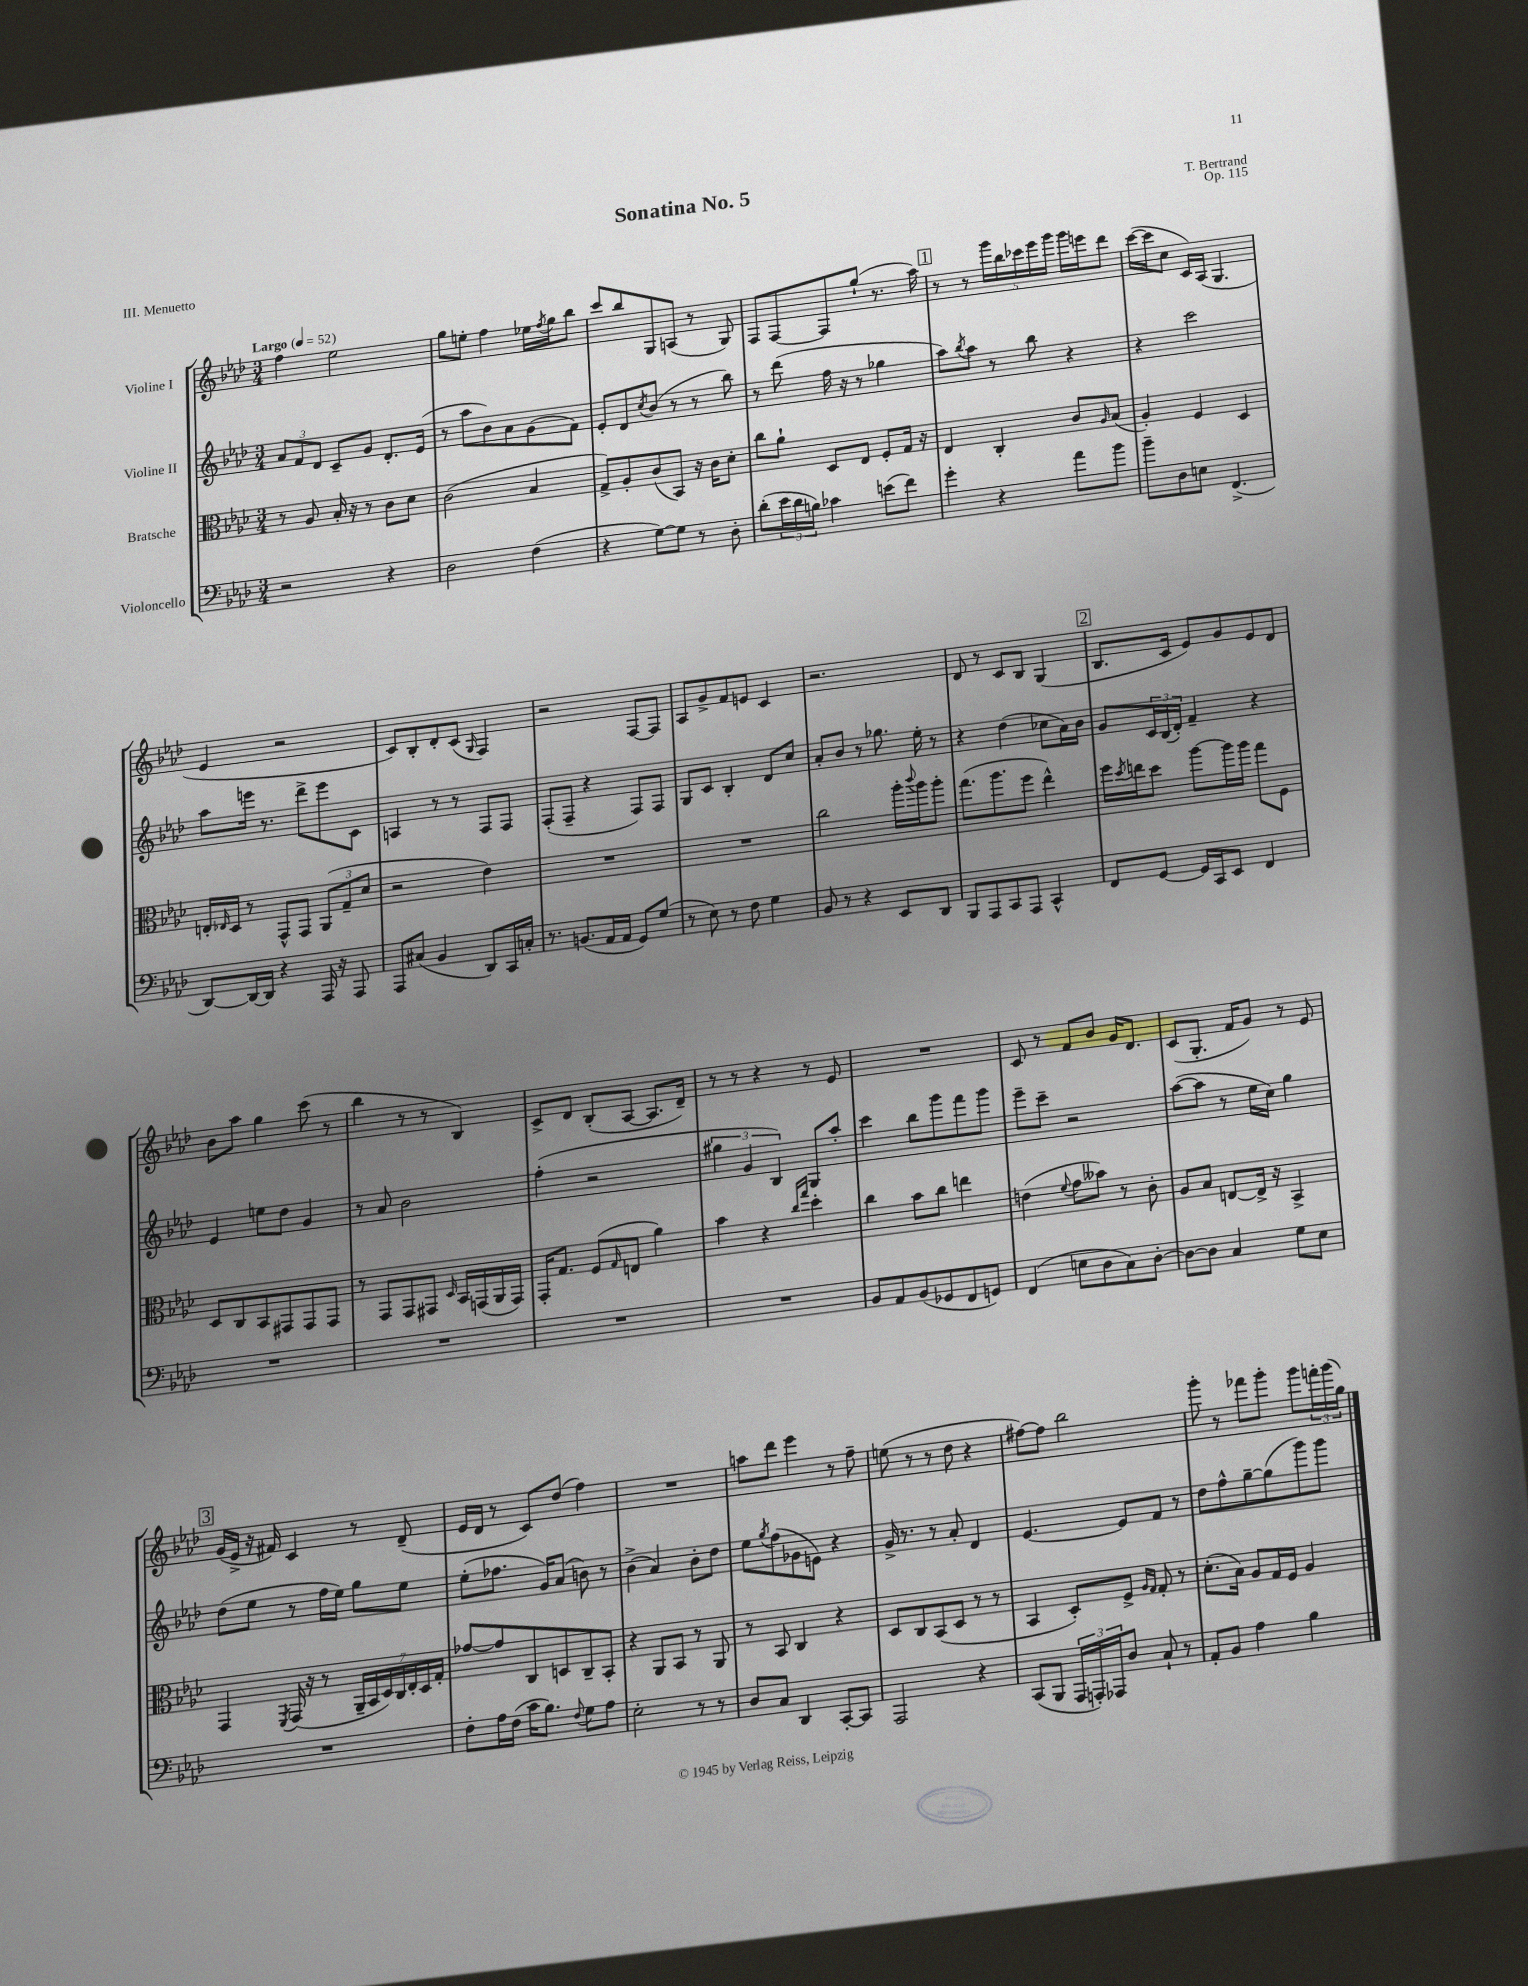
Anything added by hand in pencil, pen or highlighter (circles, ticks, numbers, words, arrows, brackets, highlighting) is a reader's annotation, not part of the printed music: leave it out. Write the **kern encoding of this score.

**kern	**kern	**kern	**kern
*staff4	*staff3	*staff2	*staff1
*clefF4	*clefC3	*clefG2	*clefG2
*k[b-e-a-d-]	*k[b-e-a-d-]	*k[b-e-a-d-]	*k[b-e-a-d-]
*M3/4	*M3/4	*M3/4	*M3/4
*MM52	*MM52	*MM52	*MM52
2r	8r	12a-	4ff
.	.	12f	.
.	8A-	.	.
.	.	12d-	.
.	16B-'	8c~	2ee-
.	16r	.	.
.	8r	8g	.
4r	8c	8.d-'	.
.	8d-	.	.
.	.	(16e-	.
=	=	=	=
2D-	(2c	8r	8gg
.	.	8aa-	8ee'
.	.	8b-)	4ff
.	.	8a-	.
(4F	4B-	(8g	16ee-
.	.	.	8qff
.	.	.	16gg
.	.	8f)	8bb-
=	=	=	=
4r	8G^)	8e-'	8ccc
.	8A-'	8d-	8bb-
.	.	8qcc	.
[8G)	(8c	(8b-	8G
8G]	8BB-)	8r	(8A
8r	16r	8r	8r
.	16c	.	.
8D-'	8d-'	8bb-)	8G)
=	=	=	=
(8d-'	8cc	8r	8F
24e-	8a-`	(8ddd-	[8F
24d-	.	.	.
24B)	.	.	.
4c-	8D-	16ff	8F]
.	.	16r	.
.	8E-	8r	(8gg`
(8e	8F'	4gg-	8.r
8f)	16G	.	.
.	16r	.	16aa-)
=	=	=	=
4g'	4E-	8aa-)	8r
.	.	8qbb-	.
.	.	8aa-	8r
4r	4C'	8r	20ggg
.	.	.	20bb-
.	.	.	20ccc-
.	.	8bb-	.
.	.	.	20eee-
.	.	.	20ggg
8a-	8c	4r	16ggg
.	.	.	16eee
.	16qqA-	.	.
8b-	(8B-	.	8ddd-
=	=	=	=
8b-~	4A-')	4r	([16ccc
.	.	.	16ccc]
8D-	.	.	8cc
8E	4F	2ccc	16c)
.	.	.	(16A-
(4.FF^	.	.	4.G
.	4D-	.	.
=	=	=	=
[8DD-)	16E'	8aa-	4e-
.	16qqE-	.	.
.	16D-	.	.
16DD-_	8r	16eee	.
16DD-]	.	8.r	.
4r	8GG^^	.	2r
.	8GG	8ddd-^	.
16AAA-	(12AA-	8eee	.
16r	.	.	.
.	12G~	.	.
8AAA-	.	8c	.
.	12d-	.	.
=	=	=	=
8AAA-	2r	4A	8c)
(8C#	.	.	8B-'
4BB-	.	8r	8d-'
.	.	8r	(8c
.	.	.	16qqG
8DD-)	4e-)	8F	4F)
16CC	.	8F	.
16C'	.	.	.
=	=	=	=
8.r	2.r	(8F'	2r
.	.	8F~	.
(8.BB	.	.	.
.	.	4r	.
16AA-	.	.	.
16AA-	.	.	.
8GG)	.	8F)	[8F
(8G	.	8F	8F]
=	=	=	=
8r	2.r	8G	8A-
8E-)	.	8c	8g^
8r	.	4B-'	8f
8F	.	.	8e
4G	.	8d-	4c
.	.	8cc	.
=	=	=	=
8BB-	2cc	8a-'	2.r
8r	.	8b-	.
4r	.	8r	.
.	.	8.gg-	.
8EE-	16aa-'	.	.
.	8qqccc	.	.
.	16aa-	16ee-'	.
8DD-	8aa-'	8r	.
=	=	=	=
8BBB-	(8.gg	4r	8d-
8AAA-	.	.	8r
.	8.aa-	.	.
8CC	.	(4dd-	8c
8AAA-	8ff	.	8B-
4CC^^	4ee-^^)	8cc-	(4G
.	.	16a-)	.
.	.	16b-	.
=	=	=	=
8FF	16ff	8g	8.B-
.	8qdd-	.	.
.	16ee	.	.
[8GG	8dd-	24c	.
.	.	(24B-	.
.	.	.	16c
.	.	24d-')	.
16GG]	[8aa-	4f~	8e-)
16CC	.	.	.
8EE-	16aa-]	.	8g
.	16aa-	.	.
4FF	8gg	4r	8e-
.	8F	.	8d-
=	=	=	=
2.r	8D-	4e-	8b-
.	8C	.	8aa-
.	8BB-	8ee	4gg
.	8GG#	8dd-	.
.	8GG#	4g	(8ccc
.	8GG#	.	8r
=	=	=	=
2.r	8r	8r	4bb-
.	8GG	8a-	.
.	8GG	2b-	8r
.	8GG#	.	8r
.	16qqD-	.	.
.	16BB-	.	4B-)
.	(16GG	.	.
.	16AA-	.	.
.	16GG)	.	.
=	=	=	=
2.r	16GG'	(4ff'	8c^
.	8.G	.	.
.	.	.	8d-
.	(8F	2r	(8B-'
.	16qqG	.	.
.	8E	.	[8A-
.	4a-)	.	8.A-]
.	.	.	16d-~)
=	=	=	=
2.r	4b-	6gg#	8r
.	.	.	8r
.	.	6g	.
.	4r	.	4r
.	.	6B-)	.
.	16qqcc	.	.
.	16qqgg	.	.
.	4dd-'	8G	8r
.	.	8aa-'	8e-
=	=	=	=
8BB-	4cc	4ccc	2.r
8AA-	.	.	.
(8BB-	8b-	8bb-	.
8GG-	8cc	8ggg	.
8FF	4ee	8fff	.
8GG)	.	8ggg	.
=	=	=	=
(4FF	(4e	8eee-~	8c
.	.	8ccc~	8r
.	8qqf	.	.
8E	8g	2r	8f
8D-	8b--)	.	8b-
8C)	8r	.	16g
.	.	.	8.d-
[8D-'	8c'	.	.
=	=	=	=
8D-_	8A-	([8aa-	(8c
8D-]	8B-	8aa-]	8.G'
4C	[8E	8r	.
.	.	.	16f
.	16E^]	16ee-	8g)
.	16r	16cc)	.
8G	4BB-^	4gg	8r
8E-	.	.	8e-
=	=	=	=
2.r	4GG	(8dd-	(16g
.	.	.	16e-^
.	.	8ee-	16r
.	.	.	16f#)
.	8qFF	.	.
.	(16GG	8r	4c
.	16r	.	.
.	8r	16ff	.
.	.	16ee-)	.
.	28AA-~	8gg	8r
.	28BB-	.	.
.	28D-)	.	.
.	28C	.	.
.	.	8ee-	(8d-~
.	28E-'	.	.
.	28D-	.	.
.	28G'	.	.
=	=	=	=
8F'	[8g-	(8ee-'	16e-
.	.	.	16d-
16A-	8g-]	8.ff-	8r
(16F	.	.	.
16c	8C	.	8c)
8.B-)	.	16g)	.
.	8D	(8a-	(8dd-
8qqF	.	.	.
8G	8C~	8b)	4ff)
8A-	8BB-'	8r	.
=	=	=	=
2E-'	4r	(4b-^	2.r
.	8AA-	4a-)	.
.	8BB-	.	.
8r	8r	8b-'	.
8r	8AA-	8dd-	.
=	=	=	=
8D-	8r	8ee-	8aa
.	.	8qgg	.
8C	8BB-	(8ff	8ddd-
4DD-	4C	8g-	4eee-
.	.	8e)	.
[8CC'	4r	4r	8r
8CC]	.	.	8ff~
=	=	=	=
2AAA-	8D-	16g^	(8ee
.	.	8.r	.
.	8C	.	8r
.	(8BB-	8r	8r
.	8D-	8a-'	8dd-
4r	8r	4d-	4r
.	8r	.	.
=	=	=	=
(8CC	4BB-	[4.e-	[8ff#)
8BBB-	.	.	8ff#]
24AAA-	8D-')	.	2bb-
24AAA')	.	.	.
24AAA-	.	.	.
8D-	8F^	8e-]	.
.	16qqA-	.	.
.	16qqG	.	.
8C`	8G'	8f	.
8r	8r	8r	.
=	=	=	=
8AA-'	(8.d-'	8dd-	8ggg'
8BB-	.	8ff^^	8r
.	16B-)	.	.
4A-	8A-	[8gg~	8fff-
.	16G	(8gg]	8ggg'
.	16F	.	.
4B-	4A-	8ggg)	8ggg
.	.	8ggg	24fff'
.	.	.	(24ggg
.	.	.	24gg)
==	==	==	==
*-	*-	*-	*-
